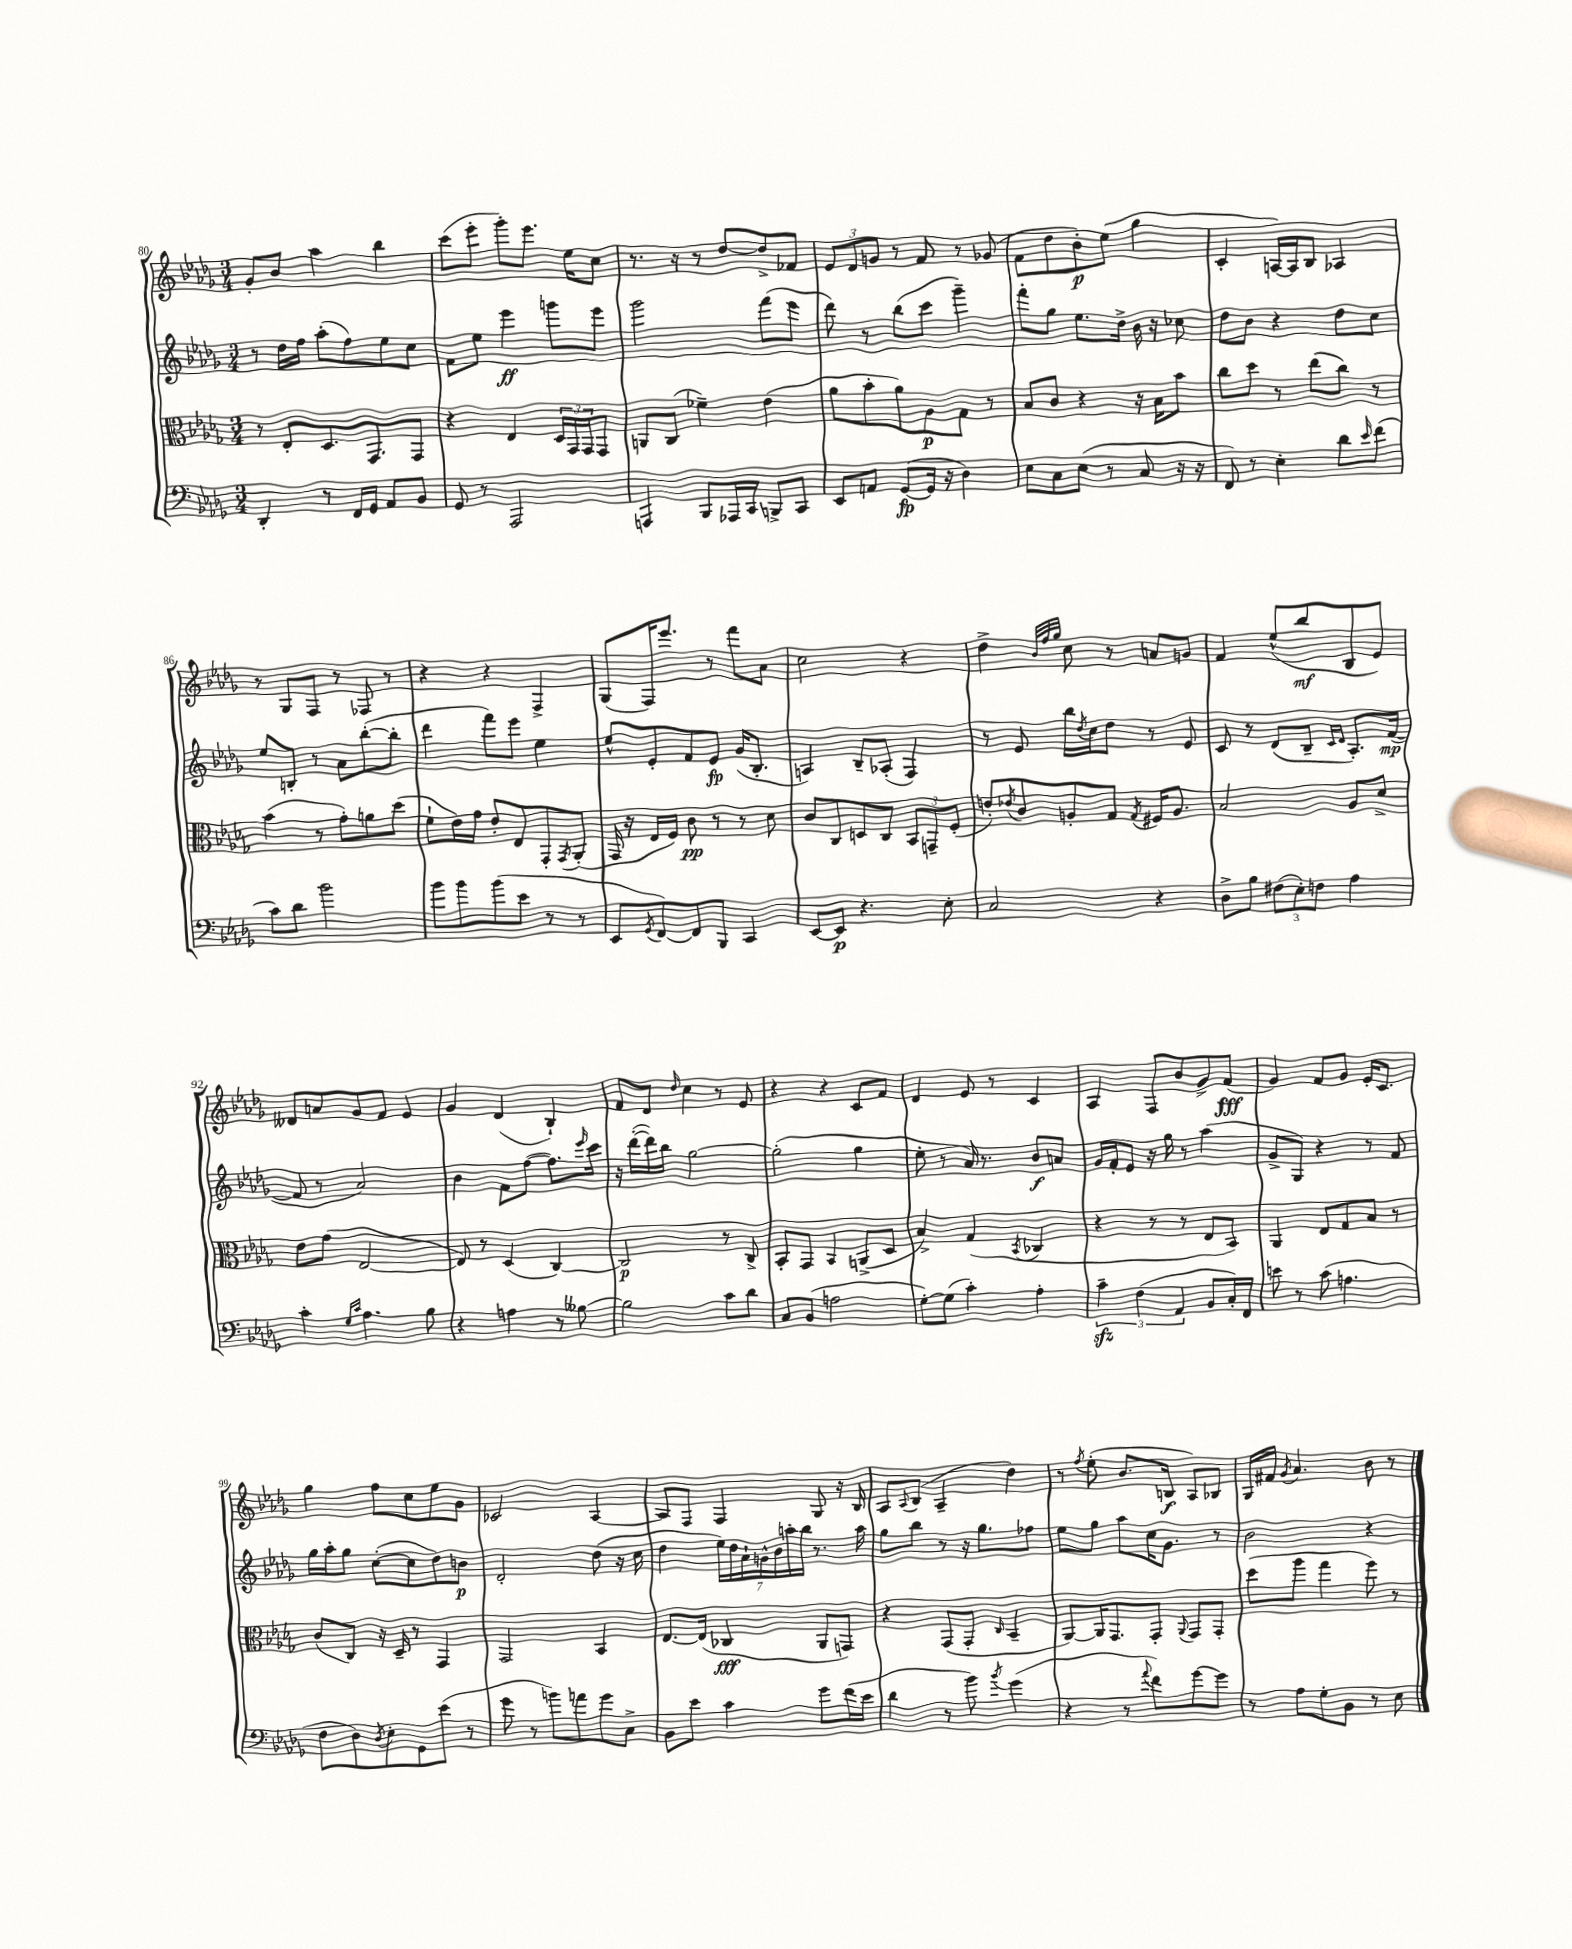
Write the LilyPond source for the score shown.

<<
\new StaffGroup <<
\new Staff = "s0" {
    \clef treble \key des \major \numericTimeSignature \time 3/4
    ges'8-. bes'8 aes''4 bes''4 |
    c'''8( ees'''8-. ges'''8-.) ees'''8. ees''16 c''8 |
    r8. r16 r8 des''8~ des''8-> fes'8 |
    \tuplet 3/2 { ees'8 des'8 g'8 } r8 f'8 r8 ges'8( |
    f'8 des''8 bes'8-.\p) ees''8( ges''4 |
    c'4-. a16~) a16 bes8 aes4 |
    r8 ges8 f8 r8 fes8 r8 |
    r4 r4 f4-> |
    ges8( f16) ees'''8. r8 f'''8 aes'8 |
    c''2 r4 |
    des''4-> \grace { bes'32 f''32 ges''32 } c''8 r8 a'8 g'8 |
    f'4 ees''8-^( bes''8\mf bes8 ees'8) |
    deses'8 a'8 ges'8 f'8 ees'4 |
    ges'4 des'4( bes4-!) |
    f'8 des'8 \grace { des''16 } c''4 r8 ees'8 |
    r4 r4 c'8 f'8 |
    des'4 ees'8 r8 c'4 |
    aes4 f8 bes'8 ges'8-> f'8\fff( |
    ges'4) f'8 ges'8 ees'16-. c'8. |
    ges''4 f''8 c''8 ees''8 ges'8 |
    ces'2 aes4~ |
    aes8 f8 f4 ges8 r16 bes16 |
    aes8 \appoggiatura { aes8 } bes8( aes4-- des''4) |
    r8 \acciaccatura { f''8 } ees''8-.( bes'8. b16\f aes8) bes8 |
    ges16 fis'16 \acciaccatura { ges'8 } aes'4. bes'8 r8 \bar "|." |
}
\new Staff = "s1" {
    \clef treble \key des \major \numericTimeSignature \time 3/4
    r8 des''16 f''16 aes''8-.( f''8) ees''8 c''8 |
    f'8 ees''8 ees'''4\ff g'''8 ees'''8 |
    ges'''2 f'''8( ees'''8 |
    des'''8) r8 bes''8( c'''8 ges'''4--) |
    f'''8-. ges''8 ees''8. des''16-> bes'16 r16 ces''8 |
    des''8 bes'8 r4 des''8 c''8 |
    ees''8 b8-. r8 aes'8 bes''8~-.( bes''8-. |
    des'''4 f'''8) ees'''8 ees''4 |
    ees''8-^ ees'8-. f'8 ees'8\fp ges'16( bes8.-. |
    a4) bes8-- aes8-.( f4) |
    r8 ees'8 bes''16 \acciaccatura { des''8 } c''16 des''8 r8 ees'8 |
    c'8 r8 des'8( bes8-- \grace { c'16 des'16 } aes8.-.) f'16~\mp( |
    f'8 r8 aes'2) |
    bes'4 f'8 f''8~( f''8.) \grace { ees'''16 } c'''16 |
    r16 des'''16~-.( des'''16) bes''16 ges''2~ |
    ges''2-.( ges''4 |
    ees''8-. r8 aes'16) r8. bes'8\f a'8 |
    ges'16 f'16-. ees'8 r16 ges''16 r8 aes''4( |
    ges'8-> ges8) r4 r8 f'8 |
    ges''16 aes''16-. ges''8 c''8~-.( c''8 des''8) b'8\p |
    des'2-. des''8( r16 c''16 |
    des''4 \tuplet 7/4 { ees''16) des''16 aes'16-! g'16-^ bes'16 a''16-. bes''16 } r8. a''16 |
    ges''8 bes''8 r8 r16 ges''8. fes''8 |
    ees''8 ges''8 aes''8 c''16 ges'8. r8 |
    bes'2 r4 \bar "|." |
}
\new Staff = "s2" {
    \clef alto \key des \major \numericTimeSignature \time 3/4
    r8 ees8-. des8. ges,8. ges,8 |
    r4 ees4 \tuplet 3/2 { des16 ges,16 ges,16 } ges,8 |
    a,8 c8( fes'4--) ees'4( |
    aes'8 bes'8-. aes'8) aes8\p ges8 r8 |
    bes8 c'8 r4 r16 bes16 bes'8 |
    c''8 des''8 r8 ees''8( c''8) r8 |
    bes'4( r8 ges'8-.) a'8 des''8( |
    f'8-! ees'16) ges'16 ees'8-. ees8 ges,8-. \acciaccatura { ges,8 } aes,8-.( |
    ges,16 r16 ees16 f16) c'8\pp r8 r8 des'8 |
    c'8 c8 d8 c8 \tuplet 3/2 { bes,8 g,8-- f8-.( } |
    e'8-.) \acciaccatura { ees'8 } c'8 a8-. ges8 \acciaccatura { ges8 } fis16 a8. |
    bes2 aes8 des'8-> |
    ees'8 ges'8( ees2~ |
    ees8) r8 des4( c4~) |
    c2\p r8 c8-> |
    bes,8-. ges,8 bes,4 a,8->( des8 |
    bes4->) ges4( \acciaccatura { bes,8 } ces4 |
    r4 r8 r8 ees8 bes,8) |
    aes,4 ees8 ges8 bes8 r8 |
    c'8( c8) r16 des16-- r8 ges,4 |
    ges,2 bes,4 |
    ees8.~ ees16( ces4\fff aes,8 g,8) |
    r4 ges,8( ges,8-. \grace { c16 } bes,4-- |
    aes,8~) aes,16 ges,8. ges,8-. \appoggiatura { aes,8 } ges,8 ges,8-. |
    des''8( aes''8 ges''4 f''8) r8 \bar "|." |
}
\new Staff = "s3" {
    \clef bass \key des \major \numericTimeSignature \time 3/4
    des,4-. r8 f,16 ges,16 aes,8 bes,8 |
    ges,8 r8 aes,,2 |
    a,,4 bes,,8 aes,,16 c,16 b,,8-> c,8 |
    ees,8 a,8 ges,8~\fp( ges,16 r16 des4) |
    ees8 c8 ees8( r8 c8 r16 r16 |
    f,8) r8 ees4-. des'8 \grace { ees'16 } f'8( |
    c'8) des'8 bes'2 |
    bes'8 bes'8 bes'8( ees'8 r8 r8 |
    ees,8 \acciaccatura { ges,8 } f,8~) f,8 bes,,8 c,4 |
    ees,8~ ees,8\p r4. ees8-. |
    c2 r4 |
    des8-> bes8 \tuplet 3/2 { fis8( ees8-.) f8 } aes4 |
    c'4-. \grace { ges16 c'16 } aes4. bes8 |
    r4 a4 r8 beses8~ |
    beses2 c'8 des'8 |
    c8 bes,8( a2 |
    ges8~-.) ges8( c'4-.) aes4-. |
    \tuplet 3/2 { c'4--\sfz f4( aes,4 } bes,8 c16-.) f,16 |
    e'8 r8 c'8( a4. |
    f8 des8) \acciaccatura { des8 } ees8-. ges,8 ees'8( r8 |
    ges'8 r8 b'8) a'8 ges'8 c8-> |
    bes,8 ees'8 c'4 ges'8 f'16( ees'16 |
    des'4 r8 bes'8) \acciaccatura { bes'8 } ges'4( |
    r4 r8 \appoggiatura { aes'8 } f'8) ges'8~ ges'8 |
    r8 aes8 ges8-. bes,8 r8 ees8 \bar "|." |
}
>>
>>
\layout { \context { \Score currentBarNumber = #80 } }
